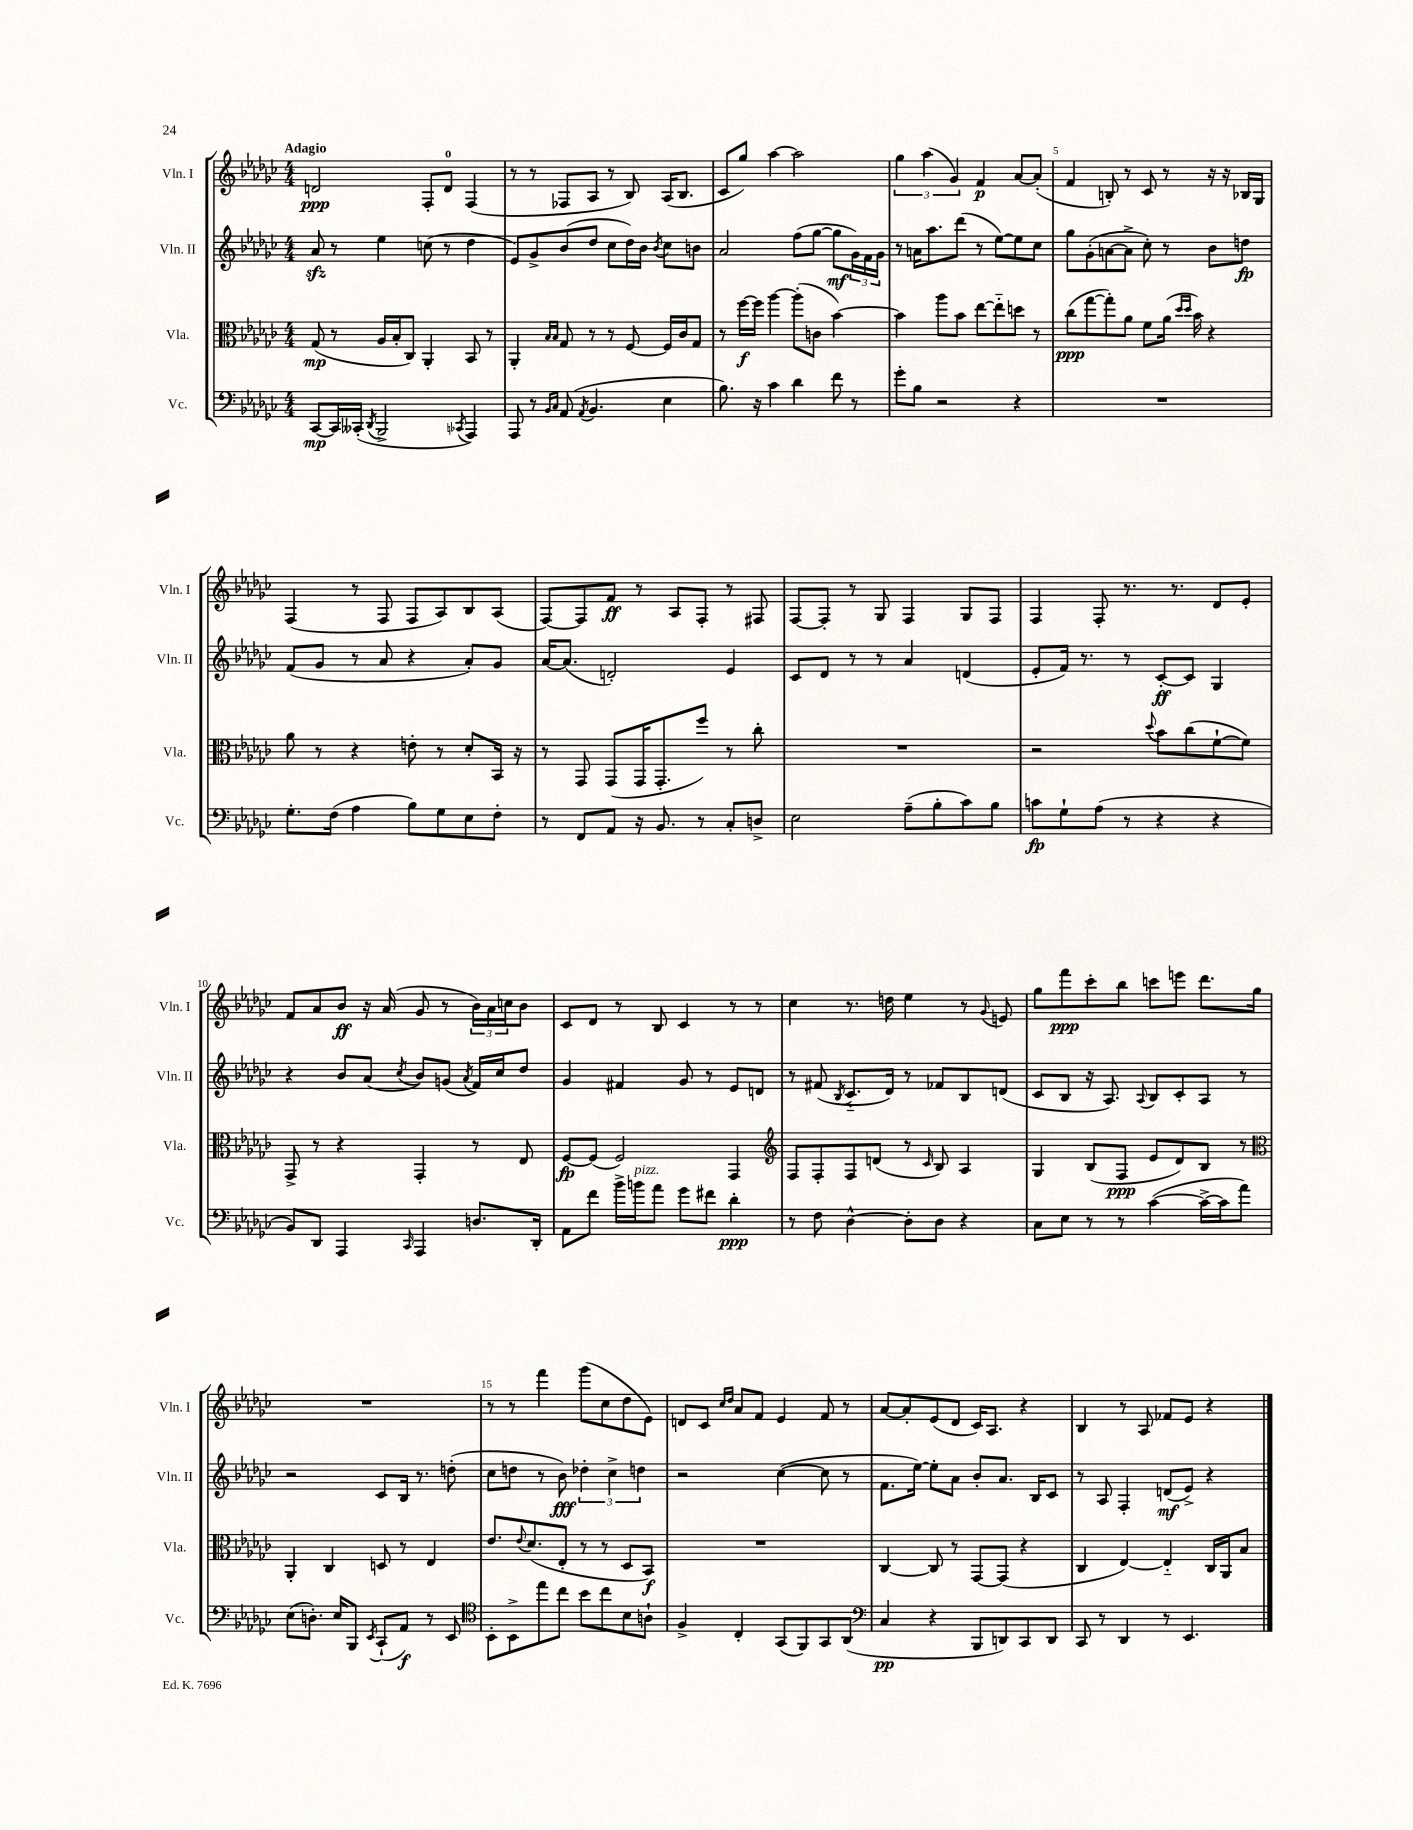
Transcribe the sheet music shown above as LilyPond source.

<<
\new StaffGroup <<
\new Staff = "s0" \with { instrumentName = "Vln. I" shortInstrumentName = "Vln. I" } {
    \clef treble \key ges \major \numericTimeSignature \time 4/4 \tempo "Adagio"
    d'2\ppp f8-. d'8-0 f4( |
    r8 r8 fes8 aes8 r8 bes8) aes16( bes8. |
    ces'8 ges''8) aes''4~ aes''2 |
    \tuplet 3/2 { ges''4 aes''4( ges'4) } f'4\p aes'8~ aes'8-.( |
    f'4 b8-.) r8 ces'8 r8 r16 r16 bes16 ges16 |
    f4( r8 f8 f8 aes8) bes8 aes8( |
    f8~) f8 f'8\ff r8 aes8 f8-. r8 fis8 |
    f8~ f8-. r8 ges8 f4 ges8 f8 |
    f4 f8-. r8. r8. des'8 ees'8-. |
    f'8 aes'8 bes'8\ff r16 aes'16( ges'8 r8 \tuplet 3/2 { bes'16) aes'16 c''16 } bes'8 |
    ces'8 des'8 r8 bes8 ces'4 r8 r8 |
    ces''4 r8. d''16 ees''4 r8 \appoggiatura { ges'8 } e'8 |
    ges''8 f'''8\ppp ces'''8-. bes''8 c'''8 e'''8 des'''8. ges''16 |
    R1 |
    r8 r8 f'''4 ges'''8( ces''8 des''8 ees'8) |
    d'8 ces'8 \grace { ces''16 des''16 } aes'8 f'8 ees'4 f'8 r8 |
    aes'8~ aes'8-. ees'8( des'8 ces'16) aes8. r4 |
    bes4 r8 aes8 fes'8 ees'8 r4 \bar "|." |
}
\new Staff = "s1" \with { instrumentName = "Vln. II" shortInstrumentName = "Vln. II" } {
    \clef treble \key ges \major \numericTimeSignature \time 4/4
    aes'8\sfz r8 ees''4 c''8( r8 des''4 |
    ees'8) ges'8-> bes'8( des''8 ces''8 des''16) bes'16 \acciaccatura { bes'8 } ces''8 b'8 |
    aes'2 f''8( ges''8~ ges''8\mf \tuplet 3/2 { ges'16) f'16 ges'16 } |
    r8 a'16 aes''8. des'''8( r8 ees''8~) ees''8 ces''8 |
    ges''8 ges'8-.( a'8~ a'8-> ces''8-.) r8 bes'8 d''8\fp |
    f'8( ges'8 r8 aes'8 r4 aes'8-.) ges'8 |
    aes'16~ aes'8.( d'2-.) ees'4 |
    ces'8 des'8 r8 r8 aes'4 d'4( |
    ees'8-. f'16) r8. r8 ces'8~-.\ff ces'8 ges4 |
    r4 bes'8 aes'8( \acciaccatura { ces''8 } bes'8) g'8( \acciaccatura { aes'8 } f'16) ces''16 des''8 |
    ges'4 fis'4 ges'8 r8 ees'8 d'8 |
    r8 fis'8( \acciaccatura { bes8 } ces'8.-_ des'16) r8 fes'8 bes8 d'8( |
    ces'8 bes8 r16 aes8.) \appoggiatura { aes8 } bes8 ces'8-. aes8 r8 |
    r2 ces'8 bes16 r8. d''8-.( |
    ces''8 d''8 r8 bes'8\fff) \tuplet 3/2 { des''4-. ces''4-> d''4 } |
    r2 ces''4~( ces''8 r8 |
    f'8. ees''16~) ees''8-. aes'8 bes'8-. aes'8. bes16 ces'8 |
    r8 aes8 f4-. d'8\mf( ees'8->) r4 \bar "|." |
}
\new Staff = "s2" \with { instrumentName = "Vla." shortInstrumentName = "Vla." } {
    \clef alto \key ges \major \numericTimeSignature \time 4/4
    ges8\mp( r8 aes16 bes16-. ces8) aes,4-. bes,8 r8 |
    aes,4-. \grace { bes16 bes16 } ges8 r8 r8 f8~ f16 ces'16 ges8 |
    r8 f''16~\f f''16 aes''4~ aes''8-.( c'8 bes'4~) |
    bes'4 aes''8 bes'8 ees''8~ ees''8-_ d''8 r8 |
    ces''8\ppp( ges''8~ ges''8-.) aes'8 f'8 aes'16( \grace { des''16 des''16 } bes'16) r4 |
    aes'8 r8 r4 e'8-. r8 des'8-. bes,16 r16 |
    r8 ges,8 ges,8( ges,16 ges,8.-. f''8) r8 ces''8-. |
    R1 |
    r2 \appoggiatura { des''8 } bes'8 ces''8( f'8~-! f'8) |
    ges,8-> r8 r4 ges,4-. r8 ees8 |
    f8~\fp f8( f2) ges,4 |
    \clef treble f8 f8-. f8 d'8( r8 \grace { ces'16 } bes8) aes4 |
    ges4 bes8( f8\ppp ees'8 des'8) bes8 r8 |
    \clef alto aes,4-. ces4 d8 r8 ees4 |
    ees'8. \appoggiatura { ees'8 } des'8.( ees8-. r8 r8 des8 bes,8\f) |
    R1 |
    ces4~ ces8 r8 ges,8~ ges,8( r4 |
    ces4 ees4~) ees4-_ ces16 aes,16 bes8 \bar "|." |
}
\new Staff = "s3" \with { instrumentName = "Vc." shortInstrumentName = "Vc." } {
    \clef bass \key ges \major \numericTimeSignature \time 4/4
    ces,8~\mp ces,16 ceses,16-.( \acciaccatura { des,8 } bes,,2-> \acciaccatura { ces,8 } aes,,4) |
    aes,,8 r8 \grace { bes,16 ces16 } aes,8( \acciaccatura { aes,8 } bes,4. ees4 |
    bes8.) r16 ces'4 des'4 f'8 r8 |
    ges'8-. bes8 r2 r4 |
    R1 |
    ges8.-. f16( aes4 bes8) ges8 ees8 f8-. |
    r8 f,8 aes,8 r16 bes,8. r8 ces8-. d8-> |
    ees2 aes8--( bes8-. ces'8) bes8 |
    c'8\fp ges8-! aes8( r8 r4 r4 |
    bes,8) des,8 aes,,4 \grace { ces,16 } aes,,4 d8. des,16-. |
    aes,8 f'8 bes'16-> b'16^\markup { \italic "pizz." } aes'8 ges'8 fis'8 des'4-.\ppp |
    r8 f8 des4~-^ des8-. des8 r4 |
    ces8 ees8 r8 r8 ces'4~( ces'16~-> ces'16 aes'8) |
    ees8( d8.-.) ees16 bes,,8 \acciaccatura { ees,8 } ces,8-!( aes,8\f) r8 ees,8 |
    \clef tenor bes,8-. bes,8-> ees''8 ces''8 bes'8 ces''8 bes8 a8-! |
    f4-> ces4-. ges,8( f,8) ges,8 aes,8( |
    \clef bass ces4\pp r4 bes,,8 d,8) ces,8 d,8 |
    ces,8 r8 des,4 r8 ees,4. \bar "|." |
}
>>
>>
\layout { \context { \Score \override BarNumber.break-visibility = ##(#f #t #t) barNumberVisibility = #(every-nth-bar-number-visible 5) } }
